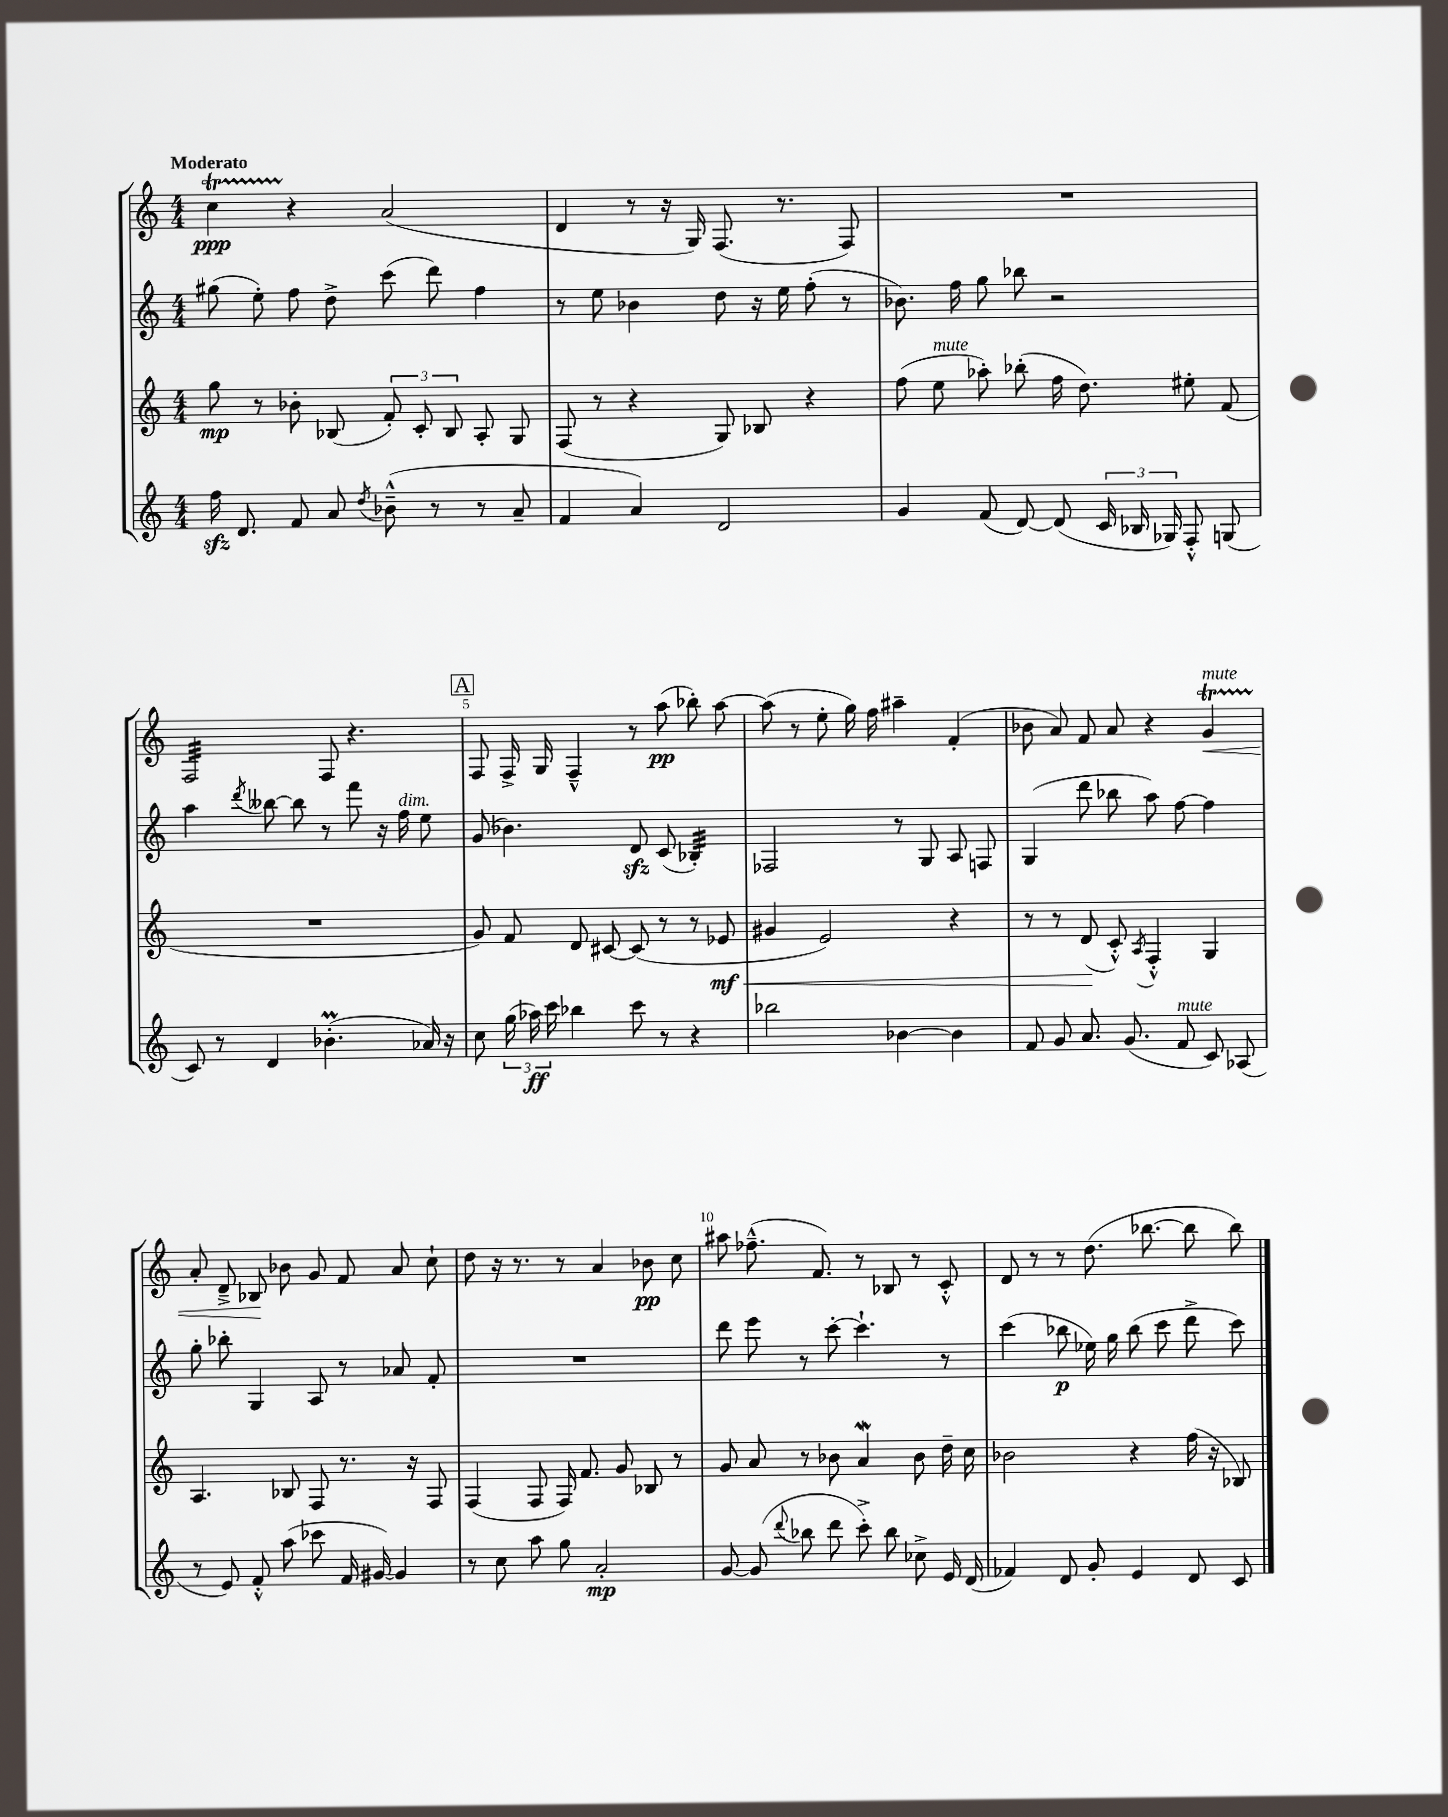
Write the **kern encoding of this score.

**kern	**kern	**kern	**kern
*staff4	*staff3	*staff2	*staff1
*clefG2	*clefG2	*clefG2	*clefG2
*k[]	*k[]	*k[]	*k[]
*M4/4	*M4/4	*M4/4	*M4/4
16ff	8gg	(8gg#	4cc
8.d	.	.	.
.	8r	8ee')	.
8f	8b-'	8ff	4r
8a	(8B-	8dd^	.
8qdd	.	.	.
(8b-~^^	12f')	(8ccc	(2a
.	12c'	.	.
8r	.	8ddd)	.
.	12B-	.	.
8r	8A'	4ff	.
8a~	8G	.	.
=	=	=	=
4f	(8F	8r	4d
.	8r	8ee	.
4a)	4r	4b-	8r
.	.	.	16r
.	.	.	16G)
2d	8G)	8dd	(8.F
.	8B-	16r	.
.	.	16ee	8.r
.	4r	(8ff'	.
.	.	8r	8F)
=	=	=	=
4g	(8ff	8.b-)	1r
.	8ee	.	.
.	.	16ff	.
(8f	8aa-')	8gg	.
[8d)	(8bb-'	8bb-	.
(8d]	16ff	2r	.
.	8.dd)	.	.
24c	.	.	.
24B-	.	.	.
24G-)	.	.	.
8F'^^	8ee#'	.	.
(8G	(8f	.	.
=	=	=	=
8c)	1r	4aa	2F
8r	.	.	.
.	.	8qddd	.
4d	.	[8bb--	.
.	.	8bb--]	.
(4.b-'	.	8r	8F
.	.	8fff	4.r
.	.	16r	.
.	.	16ff	.
16a-)	.	8ee	.
16r	.	.	.
=	=	=	=
8cc	8g)	(8g	8F
(24gg	8f	4.b-)	16F^
24aa-)	.	.	.
.	.	.	16G
24ccc	.	.	.
4bb-	8d	.	4F~^^
.	[8c#	.	.
8ccc	(8c#]	8d	8r
8r	8r	(8c	(8aa
4r	8r	4B-')	8bb-')
.	8e-	.	[8aa
=	=	=	=
2bb-	4g#	2F-	(8aa]
.	.	.	8r
.	2e)	.	8ee'
.	.	.	16gg)
.	.	.	16ff
[4b-	.	8r	4aa#~
.	.	8G	.
4b-]	4r	8A	(4f'
.	.	8F	.
=	=	=	=
8f	8r	(4G	8b-
8g	8r	.	8a)
8.a	(8d	8ddd	8f
.	8c'^^)	8bb-	8a
(8.g	.	.	.
.	8qA	.	.
.	4F'^^	8aa)	4r
8f	.	[8ff	.
8c)	4G	4ff]	4g
(8A-	.	.	.
=	=	=	=
8r	4.A	8gg'	8a'
8e)	.	8bb-'	8d~^
8f'^^	.	4G	8B-
(8aa	8B-	.	8b-
8ccc-	8F	8A	8g
16f	8.r	8r	8f
[16g#)	.	.	.
4g#]	.	8a-	8a
.	16r	.	.
.	8F	8f'	8cc`
=	=	=	=
8r	(4F	1r	8dd
8cc	.	.	16r
.	.	.	8.r
8aa	8F	.	.
8gg	16F)	.	8r
.	8.f	.	.
2a'	.	.	4a
.	8g	.	.
.	8B-	.	8b-
.	8r	.	8cc
=	=	=	=
[8g	8g	8ddd	8aa#
(8g]	8a	8eee	(8.ff-~^^
8qqddd	.	.	.
8bb-	8r	8r	.
.	.	.	8.f)
8ddd	8b-	[8ccc'	.
8ccc'^)	4a	4.ccc`]	8r
8bb-	.	.	8B-
8cc-^	8b-	.	8r
16e	16dd~	8r	8c'^^
(16d	16cc	.	.
=	=	=	=
4f-)	2b-	(4ccc	8d
.	.	.	8r
8d	.	8bb-	8r
8g'	.	16ee-)	(8.dd
.	.	16gg	.
4e	4r	(8bb-	.
.	.	.	[8.bb-
.	.	8ccc	.
8d	(16ff	8ddd^	8bb-]
.	16r	.	.
8c	8B-)	8ccc)	8bb-)
==	==	==	==
*-	*-	*-	*-
